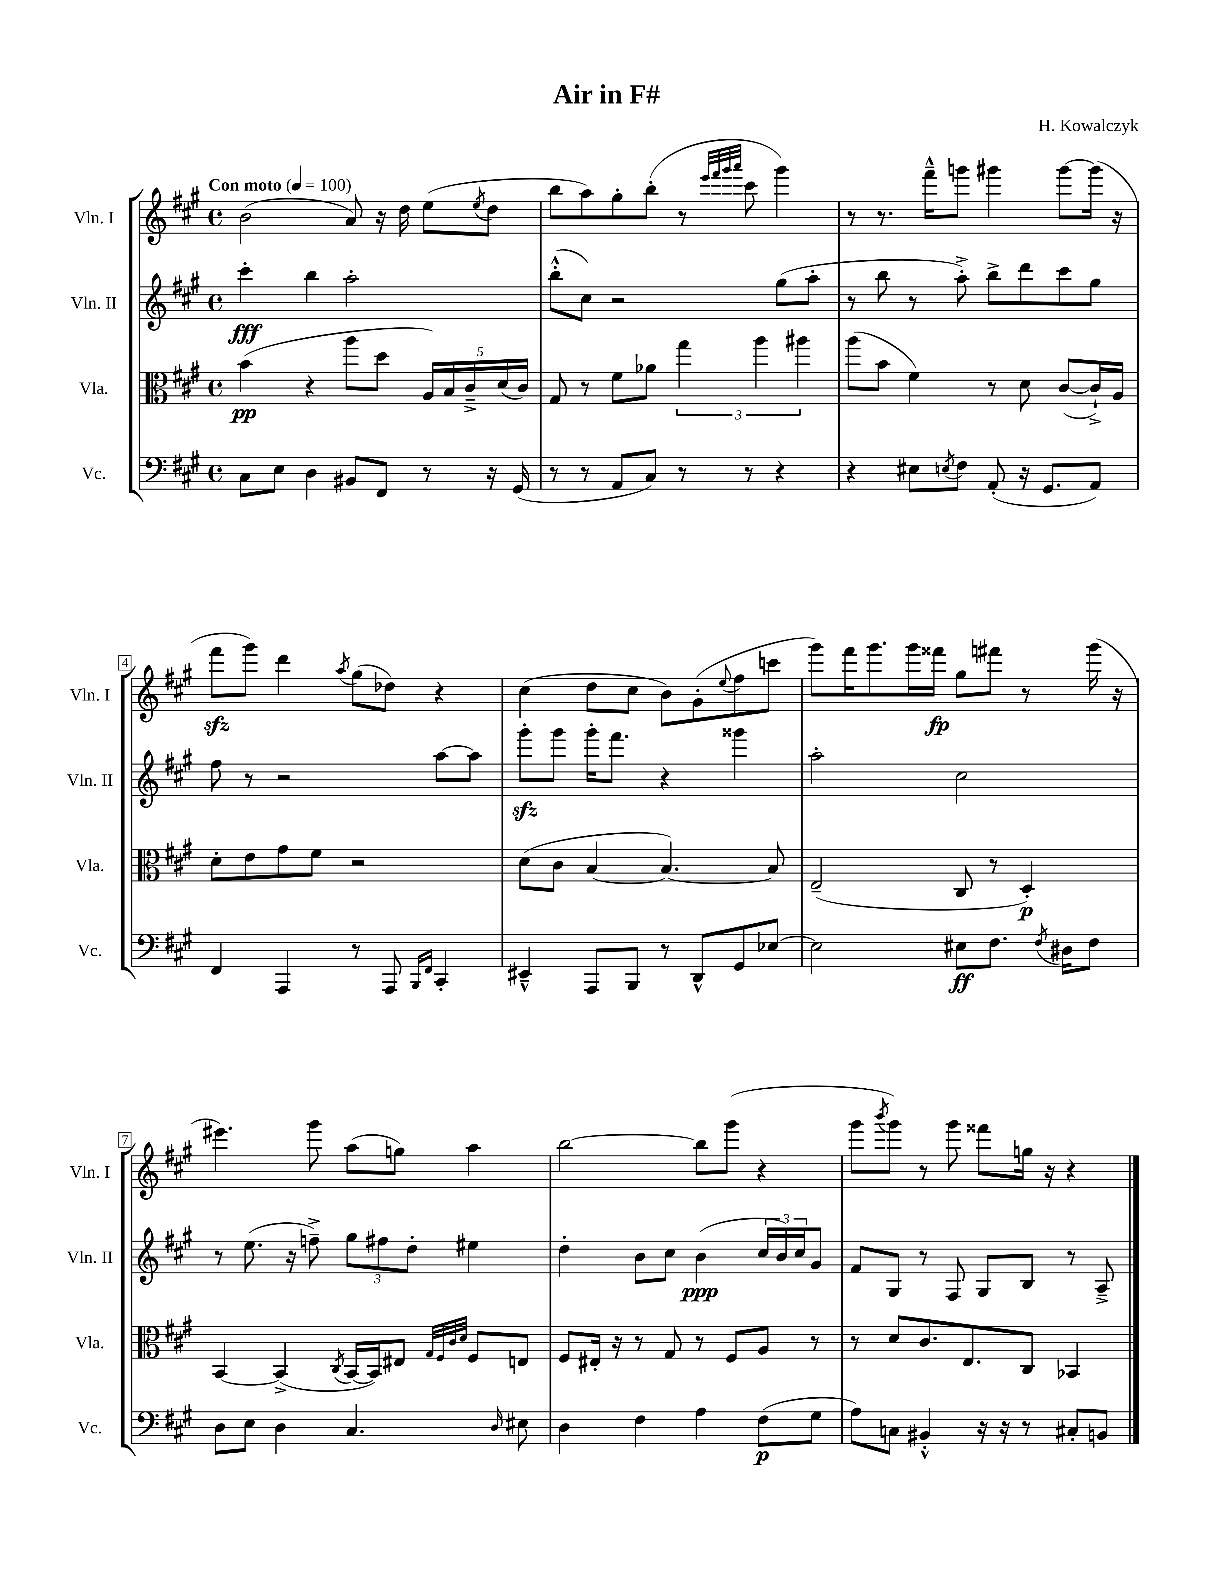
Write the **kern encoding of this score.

**kern	**kern	**kern	**kern
*staff4	*staff3	*staff2	*staff1
*clefF4	*clefC3	*clefG2	*clefG2
*k[f#c#g#]	*k[f#c#g#]	*k[f#c#g#]	*k[f#c#g#]
*M4/4	*M4/4	*M4/4	*M4/4
*met(c)	*met(c)	*met(c)	*met(c)
*MM100	*MM100	*MM100	*MM100
8C#	(4b	4ccc#'	(2b
8E	.	.	.
4D	4r	4bb	.
8BB#	8aa	2aa'	8a)
8FF#	8dd	.	16r
.	.	.	16dd
8r	20A)	.	(8ee
.	20B	.	.
.	20c#~^	.	.
.	.	.	8qee
16r	.	.	8dd
.	(20d	.	.
(16GG#	.	.	.
.	20c#)	.	.
=	=	=	=
8r	8G#	(8bb'^^	8bb
8r	8r	8cc#)	8aa)
8AA	8f#	2r	8gg#'
8C#)	8a-	.	(8bb'
8r	6gg#	.	8r
.	.	.	32qqeee
.	.	.	32qqfff#
.	.	.	32qqggg#
.	.	.	32qqaaa
8r	.	.	8ccc#
.	6aa	.	.
4r	.	(8gg#	4ggg#)
.	6aa#	.	.
.	.	8aa'	.
=	=	=	=
4r	(8aa	8r	8r
.	8b	8bb	8.r
8E#	4f#)	8r	.
.	.	.	16fff#~^^
8qE	.	.	.
8F#	.	8aa'^)	8ggg
(8AA'	8r	8bb^	4ggg#
16r	8d	8ddd	.
8.GG#	.	.	.
.	([8c#	8ccc#	[8ggg#
8AA)	16c#`^])	8gg#	(16ggg#]
.	16A	.	16r
=	=	=	=
4FF#	8d'	8ff#	8fff#
.	8e	8r	8ggg#)
4AAA	8g#	2r	4ddd
.	8f#	.	.
.	.	.	8qaa
8r	2r	.	(8gg#
8AAA	.	.	8dd-)
16qqBBB	.	.	.
16qqFF#	.	.	.
4CC#'	.	[8aa	4r
.	.	8aa]	.
=	=	=	=
4EE#~^^	(8d	8ggg#'	(4cc#
.	8c#	8ggg#	.
8AAA	[4B	16ggg#'	8dd
.	.	8.fff#	.
8BBB	.	.	8cc#
8r	4.B_)	4r	8b)
8DD^^	.	.	(8g#'
.	.	.	8qqee
8GG#	.	4ggg##	8ff#
[8E-	8B]	.	8ccc
=	=	=	=
2E-]	(2E~	2aa'	8ggg#)
.	.	.	16fff#
.	.	.	8.ggg#
.	.	.	16ggg#
.	.	.	16fff##
8E#	8C#	2cc#	8gg#
8.F#	8r	.	8fff#
.	4D')	.	8r
8qF#	.	.	.
16D#	.	.	.
8F#	.	.	(16ggg#
.	.	.	16r
=	=	=	=
8D	[4BB	8r	4.eee#)
8E	.	(8.ee	.
4D	(4BB^]	.	.
.	.	16r	.
.	.	8ff~^)	8ggg#
.	8qC#	.	.
4.C#	[16BB	12gg#	(8aa
.	16BB])	.	.
.	.	12ff#	.
.	8E#	.	8gg)
.	.	12dd'	.
.	32qqG#	.	.
.	32qqF#	.	.
.	32qqc#	.	.
.	32qqd	.	.
.	8F#	4ee#	4aa
16qqD	.	.	.
8E#	8E	.	.
=	=	=	=
4D	8F#	4dd'	[2bb
.	16E#'	.	.
.	16r	.	.
4F#	8r	8b	.
.	8G#	8cc#	.
4A	8r	(4b	8bb]
.	8F#	.	(8ggg#
(8F#	8A	24cc#	4r
.	.	24b)	.
.	.	24cc#	.
8G#	8r	8g#	.
=	=	=	=
8A)	8r	8f#	8ggg#
.	.	.	8qbbb
8C	8d	8G#	8ggg#)
4BB#'^^	8.c#	8r	8r
.	.	8F#	8ggg#
.	8.E	.	.
16r	.	8G#	8fff##
16r	.	.	.
8r	8C#	8B	16gg
.	.	.	16r
8C#'	4BB-	8r	4r
8BB	.	8A~^	.
==	==	==	==
*-	*-	*-	*-
